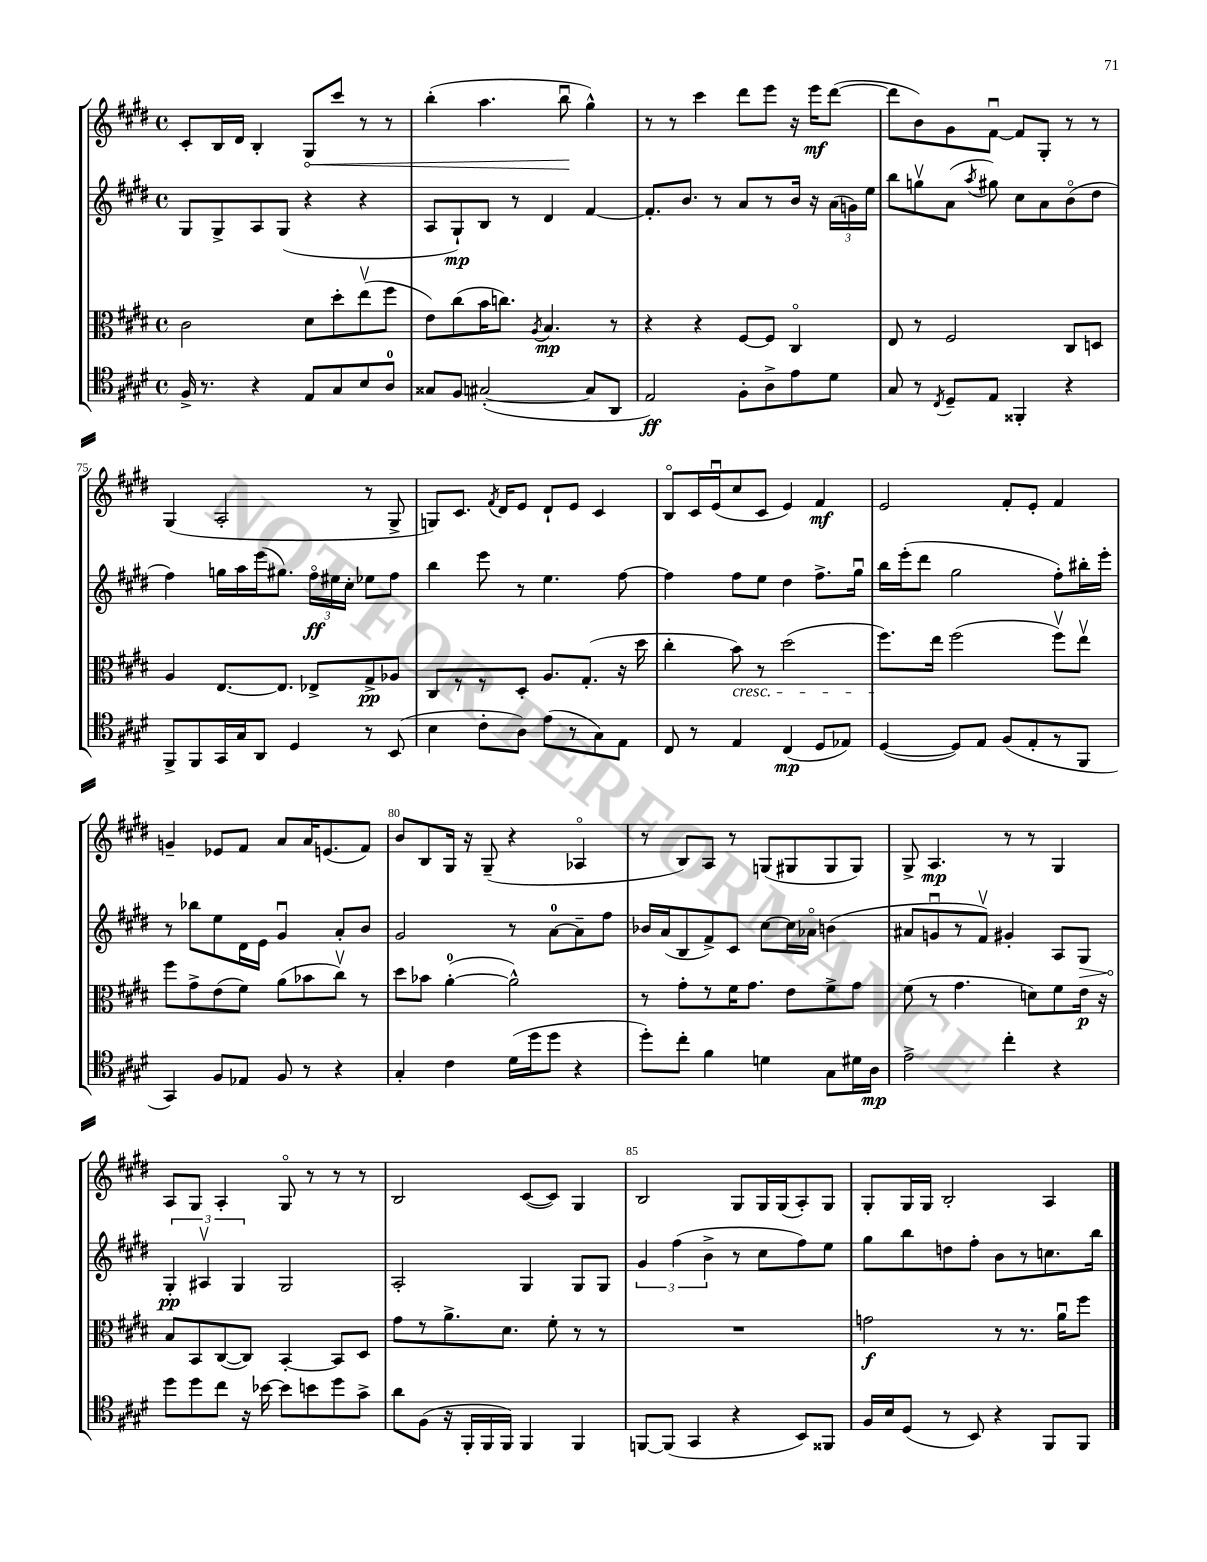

**kern	**dynam	**kern	**dynam	**kern	**dynam	**kern	**dynam
*part4	*part4	*part3	*part3	*part2	*part2	*part1	*part1
*staff4	*staff4	*staff3	*staff3	*staff2	*staff2	*staff1	*staff1
*clefC4	*	*clefC3	*	*clefG2	*	*clefG2	*
*k[f#c#g#d#]	*	*k[f#c#g#d#]	*	*k[f#c#g#d#]	*	*k[f#c#g#d#]	*
*M4/4	*	*M4/4	*	*M4/4	*	*M4/4	*
*met(c)	*	*met(c)	*	*met(c)	*	*met(c)	*
=71	=71	=71	=71	=71	=71	=71	=71
16F#^/	.	2c#\	.	8G#/L	.	8c#'/L	.
8.r	.	.	.	.	.	.	.
.	.	.	.	8G#^/	.	16B/L	.
.	.	.	.	.	.	16d#/JJ	.
4r	.	.	.	8A/	.	4B'/	.
.	.	.	.	(8G#/J	.	.	.
!	!	!	!	!	!	!	!LO:HP:b
8E/L	.	8d#\L	.	4r	.	8G#/L	<
8G#/	.	8dd#'\	.	.	.	8ccc#/J	.
8B/	.	(8eev\	.	4r	.	8r	.
8A/J	.	8ff#\J	.	.	.	8r	.
=72	=72	=72	=72	=72	=72	=72	=72
8G##X/L	.	8e\L)	.	8A/L	.	(4bb'\	.
8F#/J	.	(8cc#\	.	8G#`/)	mp	.	.
([2G#X'/	.	16b\K	.	8B/J	.	4.aa\	.
.	.	8.ccn\J)	.	.	.	.	.
.	.	.	.	8r	.	.	.
.	.	8qA/	.	.	.	.	.
.	.	4.B/	mp	4d#/	.	.	.
.	.	.	.	.	.	8bbu\	.
8G#/L]	.	.	.	[4f#/	.	4gg#^^\)	[
8AA/J	.	8r	.	.	.	.	.
=73	=73	=73	=73	=73	=73	=73	=73
2E/)	ff	4r	.	8.f#'/L]	.	8r	.
.	.	.	.	.	.	8r	.
.	.	.	.	8.b/J	.	.	.
.	.	4r	.	.	.	4ccc#\	.
.	.	.	.	8r	.	.	.
8F#'\L	.	[8F#/L	.	8a/L	.	8ddd#\L	.
8A^\	.	8F#/J]	.	8r	.	8eee\J	.
8e\	.	4C#/	.	16b/Jk	.	16r	.
.	.	.	.	16r	.	16eee\KL	mf
8d#\J	.	.	.	(24a\LL	.	([8ddd#\J	.
.	.	.	.	24gn\)	.	.	.
.	.	.	.	24ee\JJ	.	.	.
=74	=74	=74	=74	=74	=74	=74	=74
8G#/	.	8E/	.	8bb\L	.	8ddd#\L]	.
8r	.	8r	.	8ggnv\	.	8b\)	.
8qC#/	.	.	.	.	.	.	.
8D#~/L	.	2F#/	.	(8a\J	.	8g#\	.
.	.	.	.	8qaa/	.	.	.
8E/J	.	.	.	8gg#X\)	.	[8f#u\J	.
4FF##X'/	.	.	.	8cc#\L	.	8f#/L]	.
.	.	.	.	8a\	.	8G#'/J	.
4r	.	8C#/L	.	(8b\	.	8r	.
.	.	8Dn/J	.	8dd#\J	.	8r	.
!!LO:LB:g=z
=75	=75	=75	=75	=75	=75	=75	=75
8FF#^/L	.	4A/	.	4ff#\)	.	(4G#/	.
8FF#/	.	.	.	.	.	.	.
16GG#/L	.	[8.E/L	.	16ggn\LL	.	2A'/	.
16G#/J	.	.	.	16aa\	.	.	.
8AA/J	.	.	.	(16eee\J	.	.	.
.	.	8.E/J]	.	8.gg#X\J)	.	.	.
4D#/	.	.	.	.	.	.	.
.	.	8E-X^/L	.	24ff#\LL	ff	.	.
.	.	.	.	24ee#X\	.	.	.
.	.	.	.	24cc#'\JJ	.	.	.
8r	.	8G#^/	pp	8ee-X\L	.	8r	.
(8BB/	.	8A-X/J	.	8ff#\J	.	8G#^/	.
=76	=76	=76	=76	=76	=76	=76	=76
4B\	.	8C#/L	.	4bb\	.	8Gn/L)	.
.	.	8r	.	.	.	8.c#/J	.
8c#'\L	.	8r	.	8eee\	.	.	.
.	.	.	.	.	.	8qf#/	.
.	.	.	.	.	.	16d#/KL	.
8A\J)	.	8D#'/J	.	8r	.	8e/J	.
(8e\L	.	8.A/L	.	4.ee\	.	8d#`/L	.
8r	.	.	.	.	.	8e/J	.
.	.	(8.G#'/J	.	.	.	.	.
8G#\)	.	.	.	.	.	4c#/	.
8E\J	.	16r	.	[8ff#\	.	.	.
.	.	16dd#\	.	.	.	.	.
=77	=77	=77	=77	=77	=77	=77	=77
8C#/	.	4cc#'\	.	4ff#\]	.	8B/L	.
8r	.	.	.	.	.	16c#/L	.
.	.	.	.	.	.	(16eu/J	.
!	!	!LO:TX:b:i:t=cresc.	!	!	!	!	!
4E/	.	8b\)	.	8ff#\L	.	8cc#/	.
.	.	8r	.	8ee\J	.	8c#/J	.
(4C#/	mp	(2dd#\	.	4dd#\	.	4e/)	.
8D#/L	.	.	.	8.ff#^\L	.	4f#/	mf
8E-X/J)	.	.	.	.	.	.	.
.	.	.	.	16gg#u\Jk	.	.	.
=78	=78	=78	=78	=78	=78	=78	=78
([4D#/	.	8.ff#\L)	.	16bb\LL	.	2e/	.
.	.	.	.	(16eee'\J	.	.	.
.	.	.	.	8ddd#\J	.	.	.
.	.	16ee\Jk	.	.	.	.	.
8D#/L])	.	(2ff#\	.	2gg#\	.	.	.
8E/J	.	.	.	.	.	.	.
(8F#/L	.	.	.	.	.	8f#'/L	.
8E'/	.	.	.	.	.	8e'/J	.
8r	.	8ff#v\L)	.	8ff#'\L)	.	4f#/	.
8FF#/J	.	8eev\J	.	16bb#X'\L	.	.	.
.	.	.	.	16eee'\JJ	.	.	.
!!LO:LB:g=z
=79	=79	=79	=79	=79	=79	=79	=79
4GG#/)	.	8ff#\L	.	8r	.	4gn~/	.
.	.	8g#^\	.	8bb-X\L	.	.	.
8F#/L	.	(8e\	.	8ee\	.	8e-X/L	.
8E-X/J	.	8f#\J)	.	16d#\L	.	8f#/J	.
.	.	.	.	16e\JJ	.	.	.
8F#/	.	(8a\L	.	4g#u/	.	8a/L	.
8r	.	8b-X\	.	.	.	16a/K	.
.	.	.	.	.	.	(8.en/	.
4r	.	8cc#v\J)	.	8a'/L	.	.	.
.	.	8r	.	8b/J	.	8f#/J)	.
=80	=80	=80	=80	=80	=80	=80	=80
4G#'/	.	8dd#\L	.	2g#/	.	8b/L	.
.	.	8b-X\J	.	.	.	8B/	.
4c#\	.	([4a'\	.	.	.	16G#/Jk	.
.	.	.	.	.	.	16r	.
.	.	.	.	.	.	(8G#~/	.
(16d#\LL	.	2a^^\])	.	8r	.	4r	.
16dd#\J	.	.	.	.	.	.	.
8dd#\J	.	.	.	[8a\L	.	.	.
4r	.	.	.	8a~\]	.	4A-X/	.
.	.	.	.	8ff#\J	.	.	.
=81	=81	=81	=81	=81	=81	=81	=81
8dd#'\L)	.	8r	.	16b-X/LL	.	8r	.
.	.	.	.	(16a/J	.	.	.
8cc#'\J	.	8g#'\L	.	8B/	.	8B/L)	.
4f#\	.	8r	.	8f#^/)	.	8A/J	.
.	.	16f#\K	.	8c#/J	.	8r	.
.	.	8.g#\J	.	.	.	.	.
4dn\	.	.	.	[8cc#\L	.	(8Gn/L	.
.	.	8e\L	.	16cc#\L]	.	8G#X/	.
.	.	.	.	16a-X\JJ	.	.	.
8G#\L	.	8f#^\	.	(4bn\	.	8G#/	.
16d#X\L	.	8g#\J	.	.	.	8G#/J)	.
16A\JJ	mp	.	.	.	.	.	.
=82	=82	=82	=82	=82	=82	=82	=82
2e^\	.	(8f#\	.	8a#X/L	.	8G#^/	.
.	.	8r	.	8gnu/	.	4.A/	mp
.	.	4.g#\	.	8r	.	.	.
.	.	.	.	8f#v/J)	.	.	.
4cc#'\	.	.	.	4g#X'/	.	8r	.
.	.	8dn\L)	.	.	.	8r	.
4r	.	8f#\	.	8A/L	.	4G#/	.
!	!	!	!	!	!LO:HP:b	!	!
.	.	16e\Jk	p	8G#/J	>	.	.
.	.	16r	.	.	.	.	.
!!LO:LB:g=z
=83	=83	=83	=83	=83	=83	=83	=83
8dd#\L	.	8B/L	.	6G#'/	pp	8A/L	.
8dd#\	.	8BB/	.	.	.	8G#/J	.
.	.	.	.	6A#Xv/	]	.	.
8cc#\J	.	([8C#/	.	.	.	4A'/	.
.	.	.	.	6G#/	.	.	.
16r	.	8C#/J])	.	.	.	.	.
[16b-X\	.	.	.	.	.	.	.
8b-\L]	.	[4BB'/	.	2G#/	.	8G#/	.
8bn\	.	.	.	.	.	8r	.
8dd#\	.	8BB/L]	.	.	.	8r	.
8g#^\J	.	8D#/J	.	.	.	8r	.
=84	=84	=84	=84	=84	=84	=84	=84
8a\L	.	8g#\L	.	2A'/	.	2B/	.
(8F#\J	.	8r	.	.	.	.	.
16r	.	8.a^\	.	.	.	.	.
16FF#'/LL	.	.	.	.	.	.	.
16FF#/	.	.	.	.	.	.	.
16FF#/JJ)	.	8.d#\J	.	.	.	.	.
4FF#/	.	.	.	4G#/	.	([8c#/L	.
.	.	8f#'\	.	.	.	8c#/J])	.
4FF#/	.	8r	.	8G#/L	.	4G#/	.
.	.	8r	.	8G#/J	.	.	.
=85	=85	=85	=85	=85	=85	=85	=85
[8FFn/L	.	1r	.	6g#/	.	2B/	.
(8FF/J]	.	.	.	.	.	.	.
.	.	.	.	(6ff#\	.	.	.
4GG#/	.	.	.	.	.	.	.
.	.	.	.	6b^\	.	.	.
4r	.	.	.	8r	.	8G#/L	.
.	.	.	.	8cc#\L	.	16G#/L	.
.	.	.	.	.	.	(16G#/J	.
8BB/L)	.	.	.	8ff#\)	.	8A'/)	.
8FF##X/J	.	.	.	8ee\J	.	8G#/J	.
=86	=86	=86	=86	=86	=86	=86	=86
16F#/LL	.	2gn\	f	8gg#\L	.	8G#'/L	.
16B/J	.	.	.	.	.	.	.
(8D#/J	.	.	.	8bb\	.	16G#/L	.
.	.	.	.	.	.	16G#/JJ	.
8r	.	.	.	8ddn\	.	2B'/	.
8BB/)	.	.	.	8ff#'\J	.	.	.
4r	.	8r	.	8b\L	.	.	.
.	.	8.r	.	8r	.	.	.
8FF#/L	.	.	.	8.ccn\	.	4A/	.
.	.	16au\KL	.	.	.	.	.
8FF#/J	.	8ff#\J	.	.	.	.	.
.	.	.	.	16bb\Jk	.	.	.
==	==	==	==	==	==	==	==
*-	*-	*-	*-	*-	*-	*-	*-
